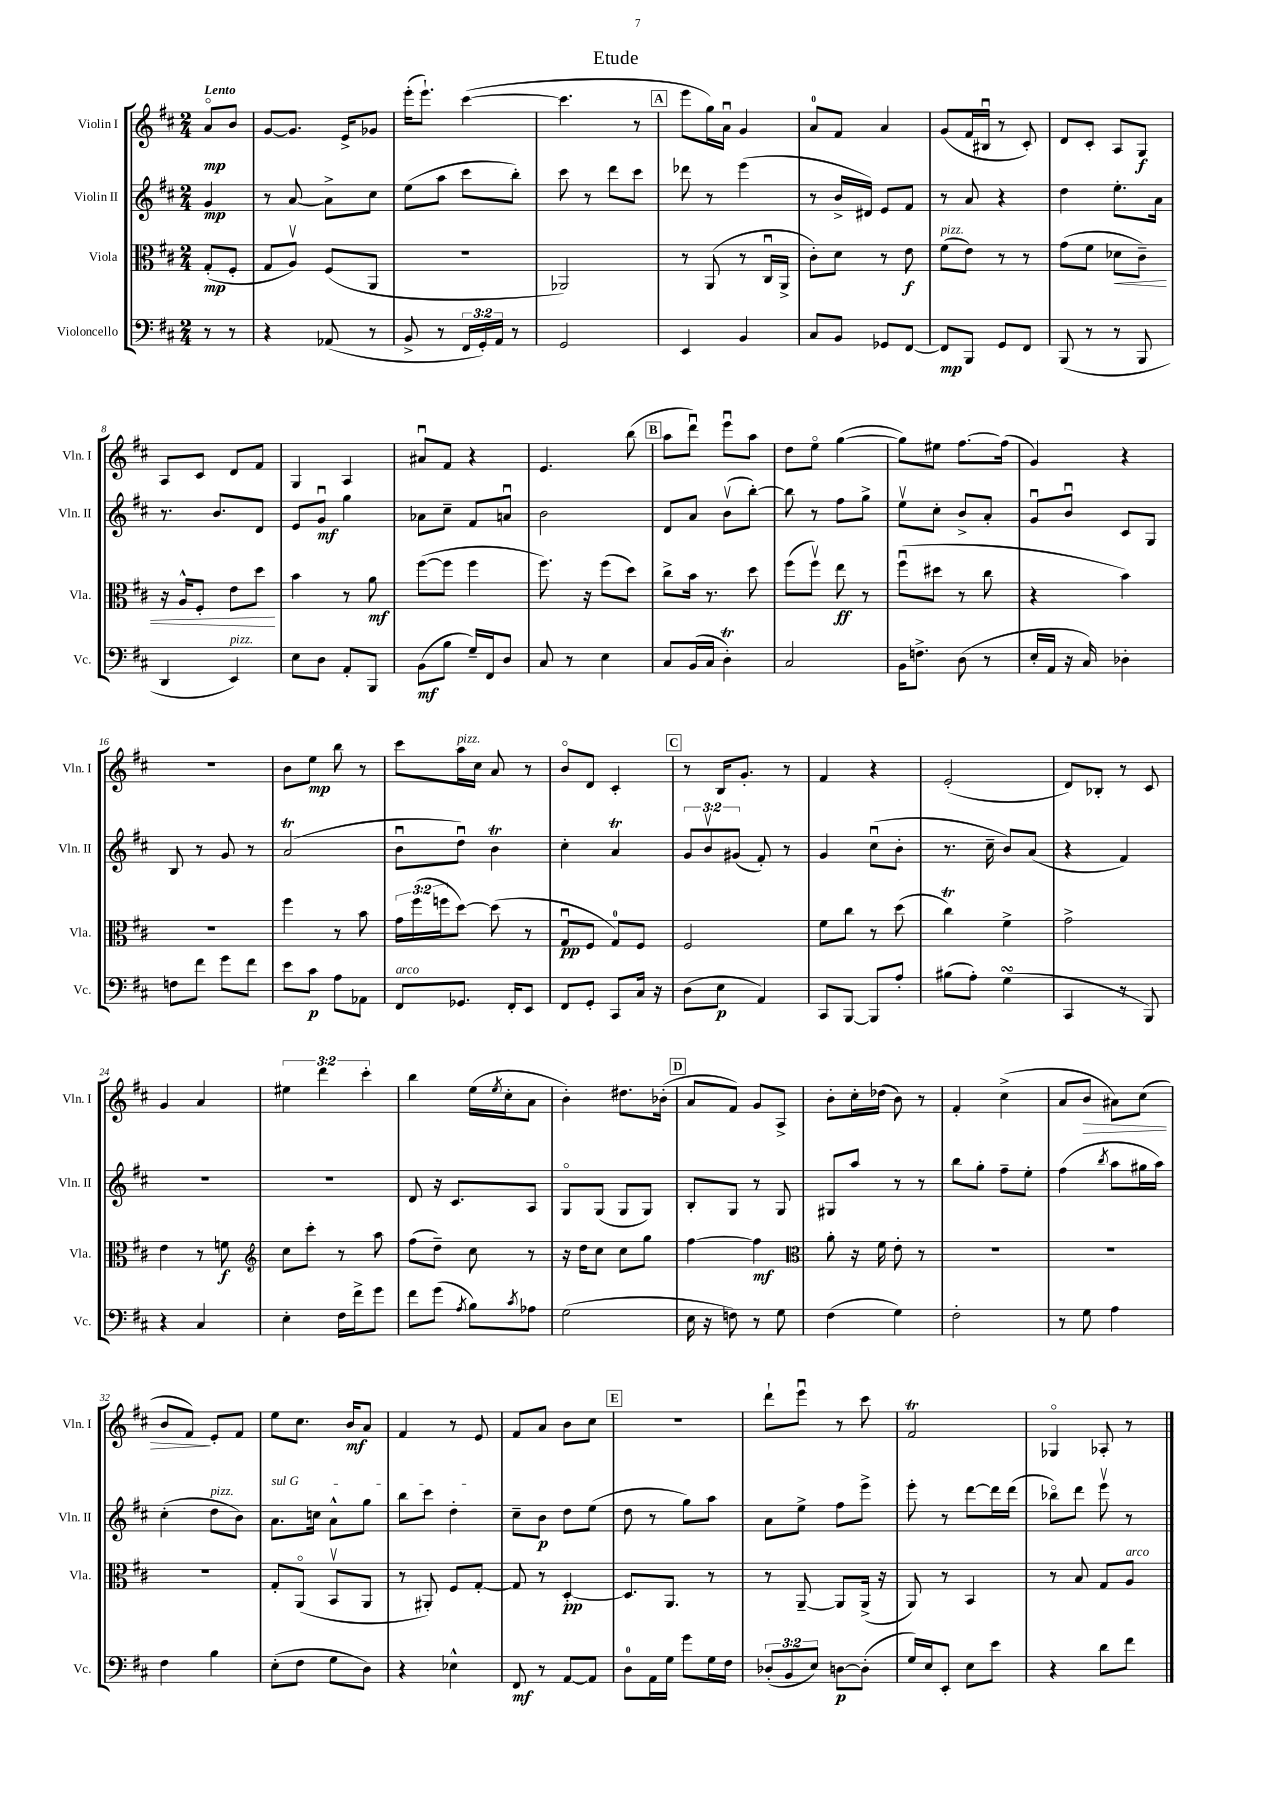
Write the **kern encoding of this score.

**kern	**kern	**kern	**kern
*staff4	*staff3	*staff2	*staff1
*clefF4	*clefC3	*clefG2	*clefG2
*k[f#c#]	*k[f#c#]	*k[f#c#]	*k[f#c#]
*M2/4	*M2/4	*M2/4	*M2/4
8r	(8G'/L	4g/	8ao/L
8r	8F#'/J	.	8b/J
=	=	=	=
4r	8G/L	8r	[8g/L
.	8Av/J)	[8a/	8.g/]J
(8AA-/	(8F#/L	8a^\]L	.
.	.	.	16e^/LK
8r	8AA/J	8cc#\J	8g-/J
=	=	=	=
8BB^/	2r	(8ee\L	(16eee'\LK
.	.	.	8.eee`\J)
8r	.	8aa\J	.
24FF#/LL	.	8ccc#\L	([4ccc#\
24GG'/)	.	.	.
24AA/JJ	.	.	.
8r	.	8bb'\J)	.
=	=	=	=
2GG/	2AA-/)	8ccc#\	4.ccc#\]
.	.	8r	.
.	.	8ddd\L	.
.	.	8ccc#\J	8r
=	=	=	=
4EE/	8r	8ddd-\	8eee\L
.	(8AA/	8r	16gg\L)
.	.	.	16au\JJ
4BB/	8r	(4eee\	4g/
.	16C#u/LL	.	.
.	16AA^/JJ	.	.
=	=	=	=
8C#/L	8c#'\L)	8r	8a/L
8BB/J	8d\J	16b^/LL	8f#/J
.	.	16d#/JJ)	.
8GG-/L	8r	8e/L	4a/
[8FF#/J	8e\	8f#/J	.
=	=	=	=
8FF#/]L	(8f#\L	8r	(8g/L
8BBB/J	8e\J)	8a/	16f#/L
.	.	.	16B#u/JJ
8GG/L	8r	4r	8r
8FF#/J	8r	.	8c#'/)
=	=	=	=
(8BBB/	(8g\L	4dd\	8d/L
8r	8f#\J	.	8c#'/J
8r	8d-\L	8.ee'\L	8A/L
8BBB/	8c#~\J)	.	8G/J
.	.	16a\Jk	.
=	=	=	=
4DD/	16r	8.r	8A/L
.	16A^^/LK	.	.
.	8F#'/J	.	8c#/J
.	.	8.b/L	.
4EE/)	8e\L	.	8d/L
.	8dd\J	8d/J	8f#/J
=	=	=	=
8E\L	4b\	8e/L	4G/
8D\J	.	8gu/J	.
8AA'/L	8r	4gg\	4A/
8BBB/J	8a\	.	.
=	=	=	=
(8BB\L	([8ff#\L	8a-\L	8a#u/L
8B\J	8ff#\]J	8cc#~\J	8f#/J
16G~/LL)	4ff#\	8f#/L	4r
16FF#/J	.	.	.
8D/J	.	8au/J	.
=	=	=	=
8C#/	8.ff#\)	2b\	4.e/
8r	.	.	.
.	16r	.	.
4E\	(8ff#\L	.	.
.	8dd\J)	.	(8bb\
=	=	=	=
8C#/L	8cc#^\L	8d/L	8aa\L
(16BB/L	16b\Jk	8a/J	8dddu\J)
16C#/JJ	8.r	.	.
4D'\)	.	(8bv\L	8eeeu\L
.	8dd\	[8bb'\J)	8aa\J
=	=	=	=
2C#/	(8ff#\L	8bb\]	8dd\L
.	8ff#v\J)	8r	8eeo\J
.	8ee\	8ff#\L	([4gg\
.	8r	8gg^\J	.
=	=	=	=
16BB\LK	(8ff#u\L	8eev\L	8gg\]L)
8.F^\J	.	.	.
.	8dd#\J	8cc#'\J	8ee#\J
(8D\	8r	8b^/L	[8.ff#\L
8r	8cc#\	8a'/J	.
.	.	.	(16ff#\]Jk
=	=	=	=
16E'/LL	4r	8gu/L	4g/)
16AA/JJ	.	.	.
16r	.	8bu/J	.
16C#/)	.	.	.
4D-'\	4b\)	8c#/L	4r
.	.	8G/J	.
=	=	=	=
8F\L	2r	8B/	2r
8f#\J	.	8r	.
8g\L	.	8g/	.
8f#\J	.	8r	.
=	=	=	=
8e\L	4ff#\	(2a/	8b\L
8c#\J	.	.	8ee\J
8A\L	8r	.	8bb\
8AA-\J	8b\	.	8r
=	=	=	=
8FF#/L	24g\LL	8bu\L	8ccc#\L
.	(24ff#\	.	.
.	24ff\J	.	.
8.GG-/J	[8dd\J)	8ddu\J)	16aa\L
.	.	.	16cc#\JJ
.	(8dd\]	4b\	8a/
16FF#'/LK	.	.	.
8EE/J	8r	.	8r
=	=	=	=
8FF#/L	8Gu/L	4cc#'\	8bo/L
8GG'/J	8F#/J	.	8d/J
8CC#/L	8G/L)	4a/	4c#'/
16C#/Jk	8F#/J	.	.
16r	.	.	.
=	=	=	=
(8D\L	2F#/	12g/L	8r
.	.	12bv/	.
8E\J	.	.	16B/LK
.	.	(12g#/J	.
.	.	.	8.g'/J
4AA/)	.	8f#'/)	.
.	.	8r	8r
=	=	=	=
8CC#/L	8f#\L	4g/	4f#/
[8BBB/J	8cc#\J	.	.
8BBB/]L	8r	(8cc#u\L	4r
8A'/J	(8dd\	8b'\J	.
=	=	=	=
(8B#\L	4cc#\)	8.r	(2e'/
8A'\J)	.	.	.
.	.	16cc#~\	.
(4G\	4f#^\	8b/L)	.
.	.	(8a/J	.
=	=	=	=
4CC#/	2g^\	4r	8d/L)
.	.	.	8B-'/J
8r	.	4f#/)	8r
8BBB/)	.	.	8c#/
=	=	=	=
4r	4e\	2r	4g/
4C#/	8r	.	4a/
.	8f\	.	.
=	=	=	=
*	*clefG2	*	*
4E'\	8cc#\L	2r	6ee#\
.	8ccc#'\J	.	.
.	.	.	6ddd\
16F#\LL	8r	.	.
16f#^\J	.	.	.
.	.	.	6ccc#'\
8g\J	8aa\	.	.
=	=	=	=
8f#\L	(8ff#\L	8d/	4bb\
(8g\J	8dd~\J)	16r	.
.	.	8.c#/L	.
8qA/	.	.	.
8B\L)	8cc#\	.	(16ee\LL
.	.	.	8qee/
.	.	.	16cc#'\J
8qc#/	.	.	.
8A-\J	8r	8A/J	8a\J
=	=	=	=
(2G\	16r	8Go/L	4b'\)
.	16dd\LK	.	.
.	8cc#\J	(8G/J	.
.	8cc#\L	8G/L	8.dd#\L
.	8gg\J	8G/J)	.
.	.	.	(16b-'\Jk
=	=	=	=
16E\	[4ff#\	8B'/L	8a/L
16r	.	.	.
8F\)	.	8G/J	8f#/J)
8r	4ff#\]	8r	8g/L
8G\	.	8G/	8A^/J
=	=	=	=
*	*clefC3	*	*
(4F#\	8a'\	8G#/L	8b'\L
.	16r	8aa/J	16cc#'\L
.	16f#\	.	(16dd-\JJ
4G\)	8e'\	8r	8b\)
.	8r	8r	8r
=	=	=	=
2F#'\	2r	8bb\L	4f#'/
.	.	8gg'\J	.
.	.	8ff#~\L	(4cc#^\
.	.	8ee'\J	.
=	=	=	=
8r	2r	(4ff#\	8a/L
8G\	.	.	8b/J
.	.	8qbb/	.
4A\	.	8aa\L	8a#\L)
.	.	16gg#\L	(8cc#\J
.	.	16aa\JJ)	.
=	=	=	=
4F#\	2r	(4cc#'\	8b/L
.	.	.	8f#/J)
4B\	.	8dd\L	8e'/L
.	.	8b\J)	8f#/J
=	=	=	=
(8E'\L	8G'/L	8.a\L	8ee\L
8F#\J	(8AAo/J	.	8.cc#\J
.	.	16cc\Jk	.
8G\L	8BBv/L	8a^^\L	.
.	.	.	16b/LK
8D\J)	8AA/J	8gg\J	8a/J
=	=	=	=
4r	8r	8bb\L	4f#/
.	8AA#'/)	8ccc#\J	.
4E-^^\	8F#/L	4dd'\	8r
.	[8G'/J	.	8e/
=	=	=	=
8FF#/	8G/]	8cc#~\L	8f#/L
8r	8r	8b\J	8a/J
[8AA/L	[4D'/	8dd\L	8b\L
8AA/]J	.	(8ee\J	8cc#\J
=	=	=	=
8D\L	8.D/]L	8dd\	2r
16AA\L	.	8r	.
16G\JJ	8.AA/J	.	.
8g\L	.	8gg\L)	.
16G\L	8r	8aa\J	.
16F#\JJ	.	.	.
=	=	=	=
(12D-'/L	8r	8a\L	8ddd`\L
12BB/	.	.	.
.	[8AA~/	8ee^\J	8eeeu\J
12E/J)	.	.	.
[8D\L	8AA/]L	8ff#\L	8r
(8D'\]J	(16AA^/Jk	8eee^\J	8ccc#\
.	16r	.	.
=	=	=	=
16G/LL)	8AA/)	8eee'\	2f#/
16E/J	.	.	.
8EE'/J	8r	8r	.
8E\L	4BB/	[8ddd\L	.
8e\J	.	16ddd\]L	.
.	.	(16ddd\JJ	.
=	=	=	=
4r	8r	8bb-o\L)	4G-o/
.	8B/	8ddd\J	.
8d\L	8G/L	8eeev\	8A-'/
8f#\J	8A/J	8r	8r
==	==	==	==
*-	*-	*-	*-
